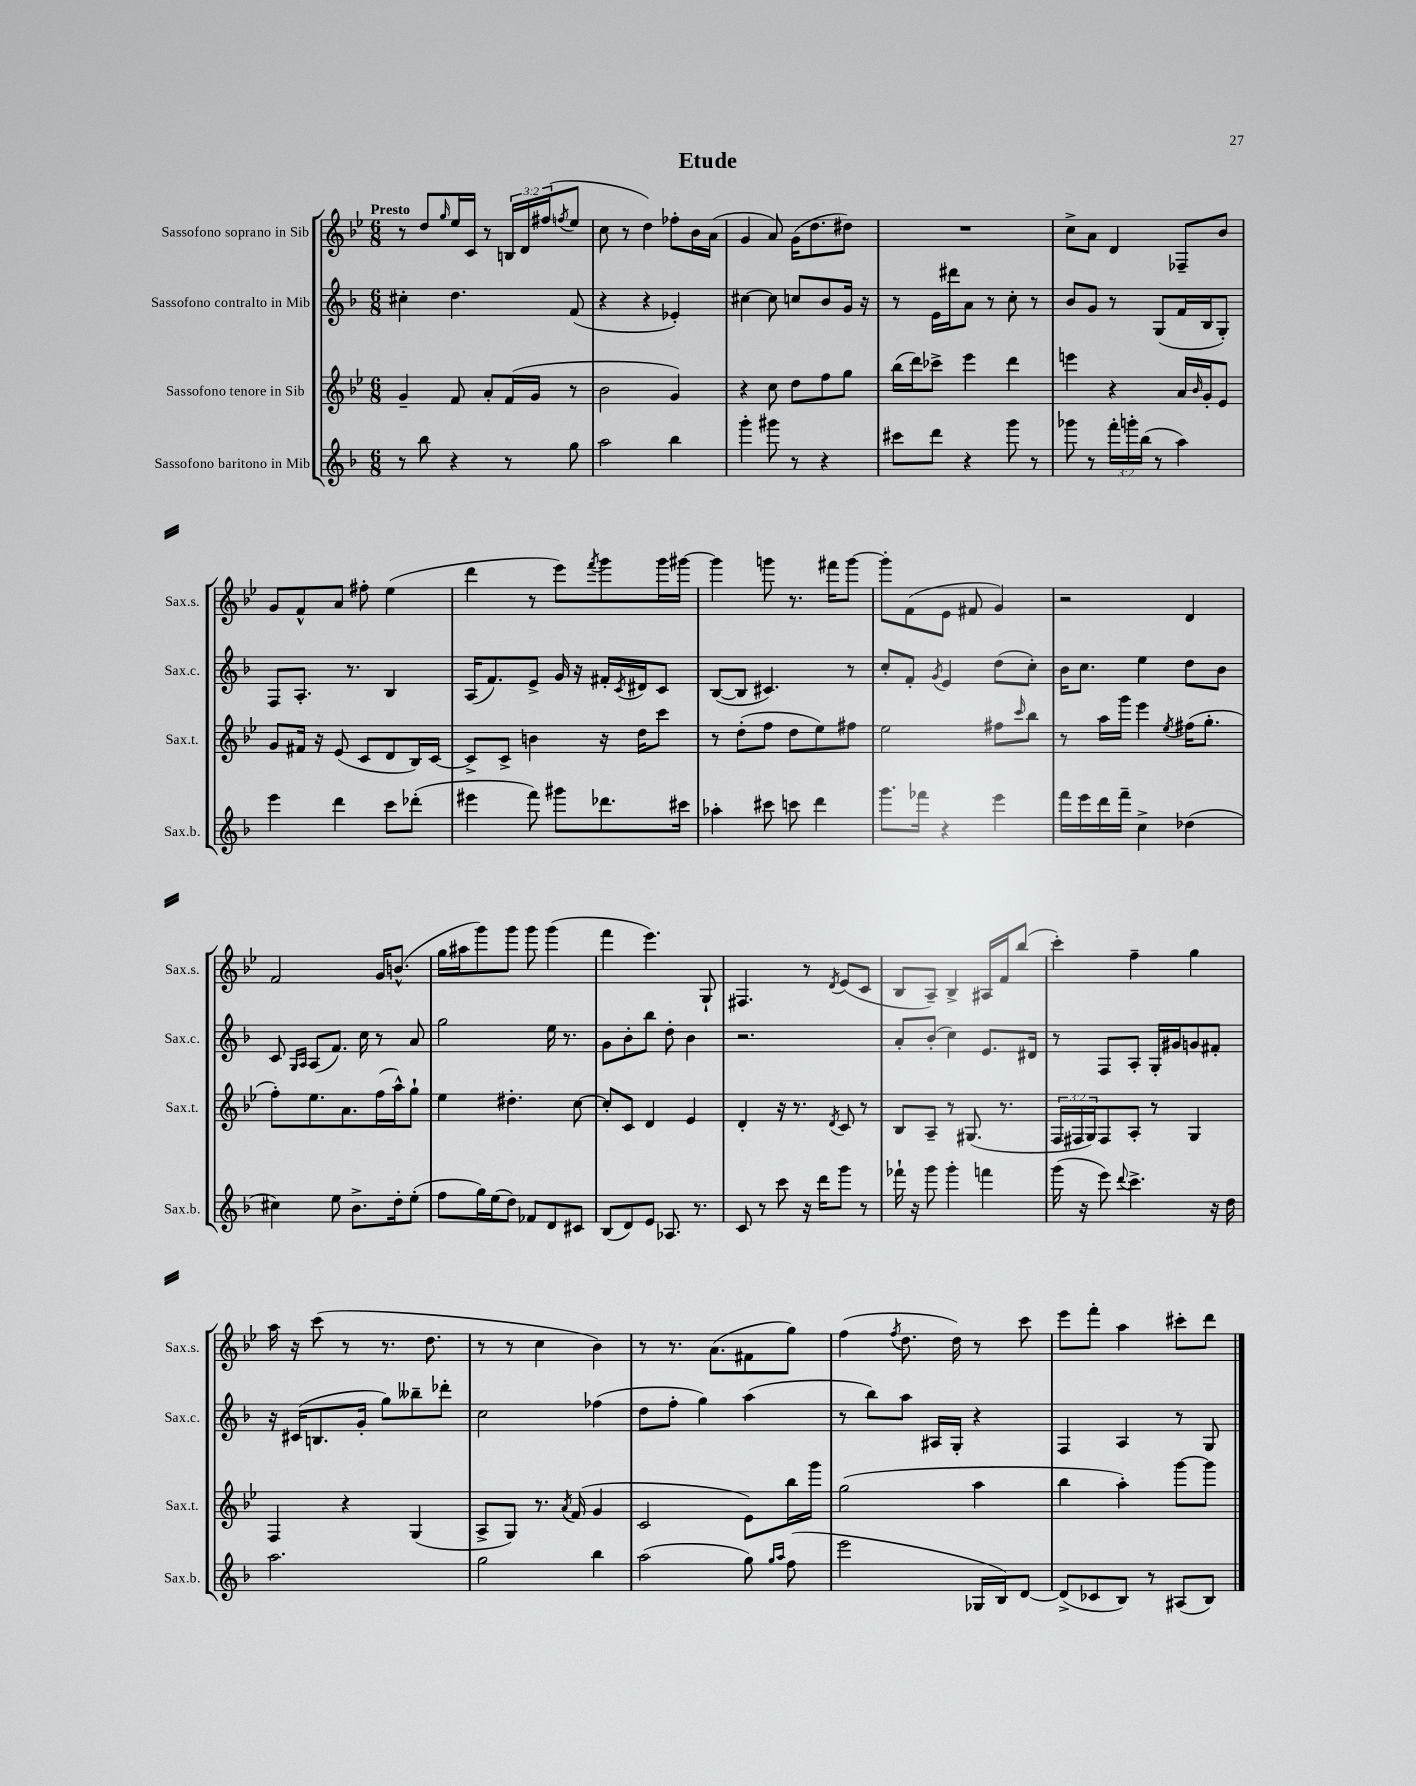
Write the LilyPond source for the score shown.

\header { title = "Etude" }
<<
\new StaffGroup <<
\new Staff = "s0" \with { instrumentName = "Sassofono soprano in Sib" shortInstrumentName = "Sax.s." } {
    \clef treble \key bes \major \numericTimeSignature \time 6/8 \override Staff.TupletNumber.text = #tuplet-number::calc-fraction-text \tempo "Presto"
    r8 d''8 \grace { g''16 } ees''16 c'16 r8 \tuplet 3/2 { b16 d'16 fis''16( } \acciaccatura { f''8 } ees''8 |
    c''8 r8 d''4) fes''8-. bes'16 a'16( |
    g'4 a'8) g'16( d''8. dis''8) |
    R2. |
    c''8-> a'8 d'4 fes8-- bes'8 |
    g'8 f'8-^ a'8 fis''8-. ees''4( |
    d'''4 r8 ees'''8) \acciaccatura { f'''8 } g'''8 g'''16 gis'''16~ |
    gis'''4 g'''8 r8. fis'''16 g'''8~ |
    g'''8-. f'8( ees'8 fis'8 g'4) |
    r2 d'4 |
    f'2 g'16 b'8.-^( |
    g''16 ais''16 g'''8) g'''8 g'''8 g'''4( |
    f'''4 ees'''4.) g8-! |
    fis4. r8 \acciaccatura { d'8 } ees'8( c'8 |
    bes8 a8--) bes4-> ais16 f'16 bes''8( |
    c'''4-.) f''4-- g''4 |
    a''16 r16 c'''8( r8 r8. d''8. |
    r8 r8 c''4 bes'4) |
    r8 r8. a'8.( fis'8 g''8) |
    f''4( \acciaccatura { f''8 } d''8. d''16) r8 c'''8 |
    ees'''8 f'''8-. a''4 cis'''8-. d'''8 \bar "|." |
}
\new Staff = "s1" \with { instrumentName = "Sassofono contralto in Mib" shortInstrumentName = "Sax.c." } {
    \clef treble \key f \major \numericTimeSignature \time 6/8
    cis''4-. d''4. f'8( |
    r4 r4 ees'4-.) |
    cis''4~ cis''8 c''8 bes'8 g'16 r16 |
    r8 e'16 dis'''16 a'8 r8 c''8-. r8 |
    bes'8 g'8 r8 g8( f'16 bes16 g8-.) |
    f8 a8.-. r8. bes4 |
    a16( f'8.) e'8-> g'16 r16 fis'16-. \acciaccatura { c'8 } dis'16 c'8 |
    bes8~( bes8 cis'4.) r8 |
    c''8-. f'8-. \acciaccatura { g'8 } e'4 d''8( c''8-.) |
    bes'16 c''8. e''4 d''8 bes'8 |
    c'8 \grace { g16 a16 } a8( f'8.) c''16 r8 a'8 |
    g''2 e''16 r8. |
    g'8 bes'8-. bes''8 d''8-. bes'4 |
    r2. |
    a'8-. bes'8-.( c''4) e'8. dis'16 |
    r8 f8 a8-. g16-. gis'16 g'8 fis'8-. |
    r16 cis'16( b8. g'16-. g''8) beses''8-- des'''8-. |
    c''2 fes''4( |
    d''8 f''8-. g''4) a''4( |
    r8 bes''8) a''8 ais16 g16-. r4 |
    f4 a4 r8 g8 \bar "|." |
}
\new Staff = "s2" \with { instrumentName = "Sassofono tenore in Sib" shortInstrumentName = "Sax.t." } {
    \clef treble \key bes \major \numericTimeSignature \time 6/8 \override Staff.TupletNumber.text = #tuplet-number::calc-fraction-text
    g'4-- f'8 a'8-. f'16( g'16 r8 |
    bes'2 g'4) |
    r4 c''8 d''8 f''8 g''8 |
    bes''16( d'''16) ces'''8-> ees'''4 d'''4 |
    e'''4 r4 a'16 \grace { bes'16 } g'16-. ees'8 |
    g'8 fis'16 r16 ees'8( c'8 d'8 bes16) c'16~ |
    c'8-> c'8-> b'4 r16 d''16 c'''8 |
    r8 d''8-.( f''8 d''8 ees''8) fis''8 |
    ees''2 fis''8 \grace { c'''16 } bes''8 |
    r8 a''16 g'''16 ees'''4 \acciaccatura { ees''8 } fis''16( g''8.-. |
    f''8-.) ees''8. a'8. f''16( a''16-^) g''8-! |
    ees''4 dis''4.-. c''8~ |
    c''8-. c'8 d'4 ees'4 |
    d'4-. r16 r8. \acciaccatura { d'8 } c'8 r8 |
    bes8 a8-- r8 gis8.( r8. |
    \tuplet 3/2 { f16 fis16 g16) } fis8 a8-. r8 g4 |
    f4 r4 g4( |
    a8-> g8) r8. \acciaccatura { a'8 } f'16( g'4 |
    c'2 ees'8) bes''16 g'''16 |
    g''2( a''4 |
    bes''4 a''4-.) g'''8~ g'''8 \bar "|." |
}
\new Staff = "s3" \with { instrumentName = "Sassofono baritono in Mib" shortInstrumentName = "Sax.b." } {
    \clef treble \key f \major \numericTimeSignature \time 6/8 \override Staff.TupletNumber.text = #tuplet-number::calc-fraction-text
    r8 bes''8 r4 r8 g''8 |
    a''2 bes''4 |
    g'''4-. gis'''8 r8 r4 |
    cis'''8 d'''8 r4 g'''8 r8 |
    ges'''8 r8 \tuplet 3/2 { f'''16-. g'''16-. bes''16( } r8 a''4) |
    e'''4 d'''4 c'''8 des'''8-.( |
    eis'''4 f'''8) gis'''8 des'''8. cis'''16 |
    aes''4-. cis'''8 c'''8 d'''4 |
    g'''8. fes'''16 r4 e'''4 |
    f'''16 e'''16 d'''16 f'''16-- c''4-> des''4( |
    cis''4) e''8 bes'8.-> d''16-. e''8-.( |
    f''8 g''16) e''16( d''8) fes'8 d'8 cis'8 |
    bes8( d'8) e'8 aes8. r8. |
    c'8 r8 c'''8 r16 d'''16 g'''8 r8 |
    fes'''16-! r16 g'''8 g'''4-. f'''4 |
    g'''16( r16 e'''8) \appoggiatura { d'''8 } c'''4.-> r16 d''16 |
    a''2. |
    g''2 bes''4 |
    a''2( g''8) \grace { g''16 a''16 } f''8( |
    e'''2 ges16 bes16) d'8~ |
    d'8->( ces'8 bes8) r8 ais8( bes8) \bar "|." |
}
>>
>>
\layout { \context { \Score \remove "Bar_number_engraver" } }
